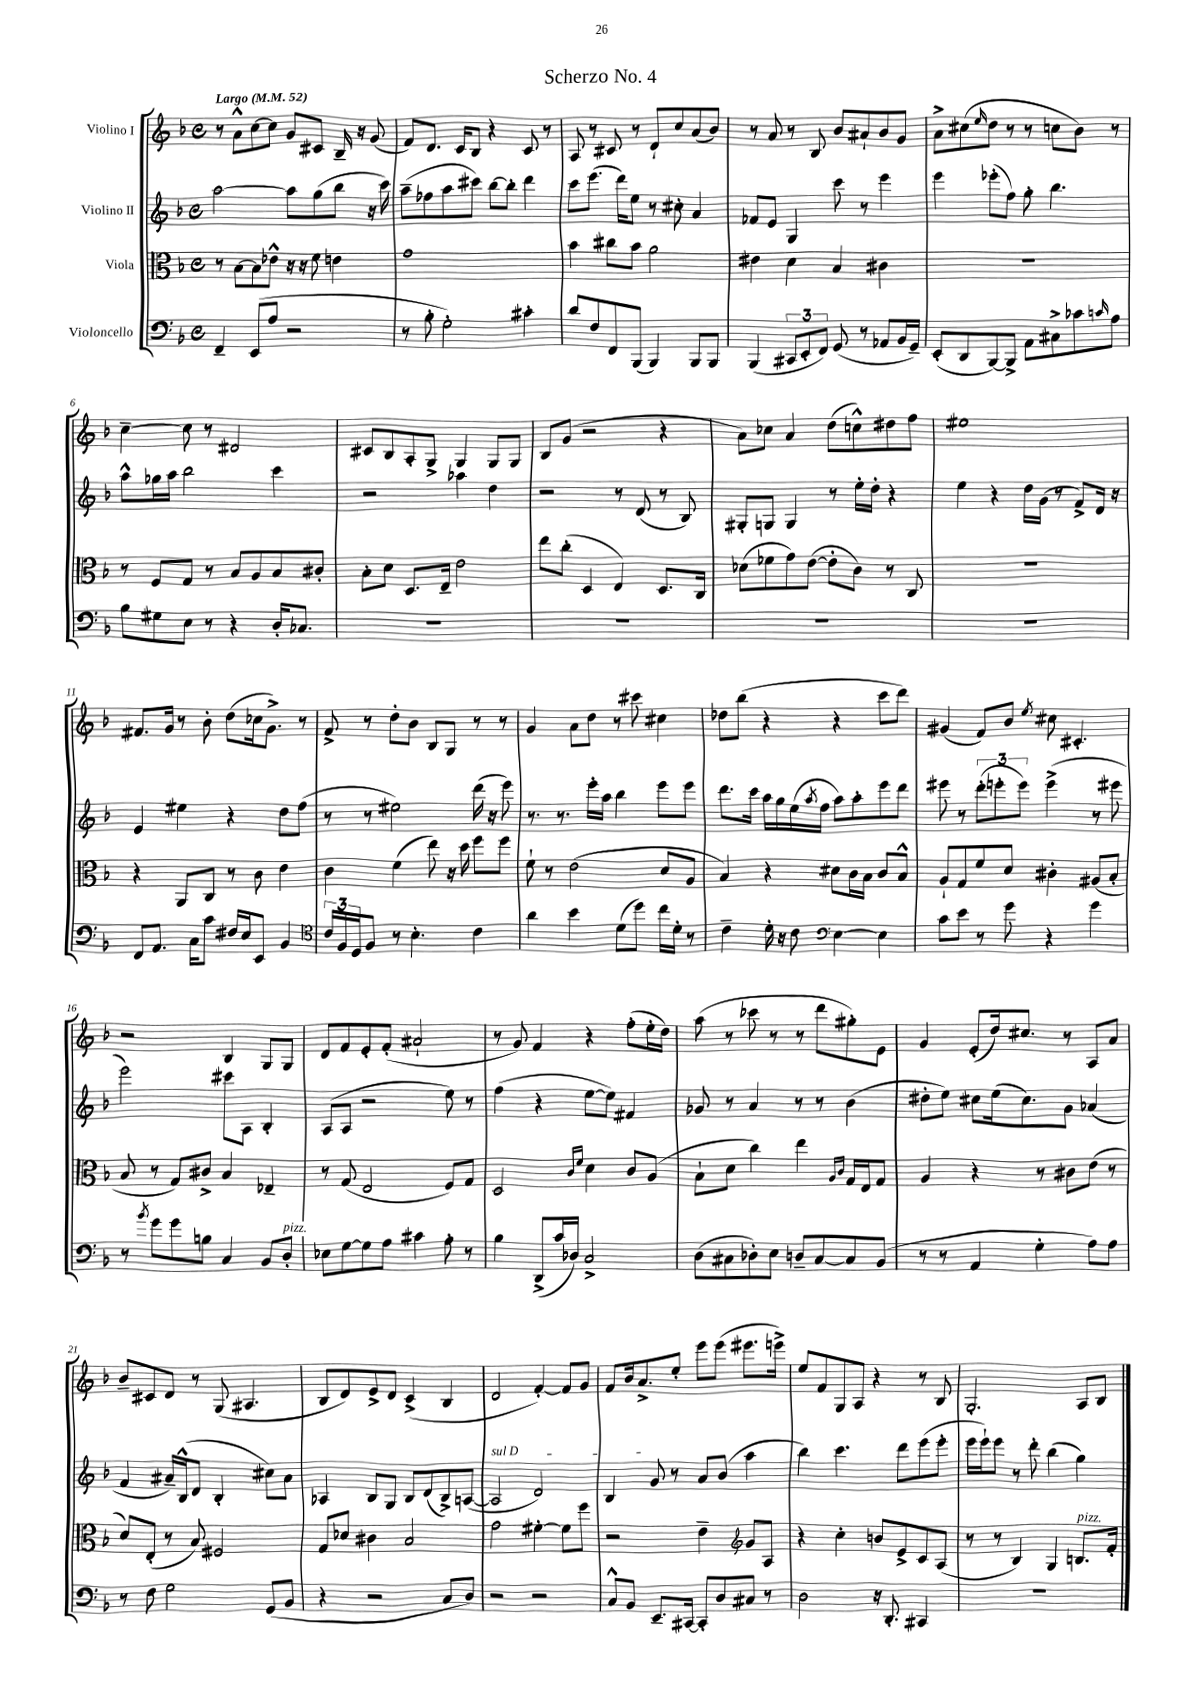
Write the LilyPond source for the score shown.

\header { title = "Scherzo No. 4" }
<<
\new StaffGroup <<
\new Staff = "s0" \with { instrumentName = "Violino I" } {
    \clef treble \key f \major \defaultTimeSignature \time 4/4 \tempo "Largo" 4 = 52
    r8 a'8-^ c''8~ c''8 g'8 cis'8 bes16-- r16 g'8( |
    f'8) d'8. c'16 bes8 r4 c'8 r8 |
    a8 r8 cis'8 r8 d'8-! c''8 a'8( bes'8) |
    r8 a'8 r8 bes8 bes'8 ais'8-! bes'8 g'8 |
    a'8-> cis''8( \grace { e''16 } d''8 r8 r8 c''8 bes'8) r8 |
    c''4~-- c''8 r8 dis'2 |
    cis'8 bes8 a8-. g8-> g4 g8 g8 |
    bes8 g'8( r2 r4 |
    a'8) ces''8 a'4 d''8( c''8-^) dis''8 f''8 |
    eis''1 |
    fis'8. g'16 r8 bes'8-. d''8( ces''16 g'8.->) r8 |
    f'8-> r8 d''8-. bes'8 bes8 g8 r8 r8 |
    g'4 a'8 d''8 r8 cis'''8 cis''4 |
    des''8 bes''8( r4 r4 c'''8 d'''8) |
    gis'4( f'8) bes'8 \acciaccatura { e''8 } cis''8 cis'4.-. |
    r2 bes4 g8 g8 |
    d'8 f'8 e'8-. f'8-.( ais'2-! |
    r8 g'8) f'4 r4 f''8-.( e''16-. d''16) |
    a''8( r8 ces'''8 r8 r8 d'''8 gis''8-.) e'8 |
    g'4 e'8-.( d''16) cis''8. r8 a8 a'8 |
    bes'8-- cis'8 d'8 r8 g8( ais4. |
    bes8 d'8) e'8-> d'8 c'4->( bes4 |
    d'2 f'4~-.) f'8 g'8 |
    f'8 bes'16 a'8.-> e''8-. e'''8 e'''8( eis'''8. e'''16->) |
    e''8 f'8 g8 a8 r4 r8 bes8 |
    g2.-. a8 bes8 \bar "|." |
}
\new Staff = "s1" \with { instrumentName = "Violino II" } {
    \clef treble \key f \major \defaultTimeSignature \time 4/4
    a''2~ a''8 g''8( bes''8 r16 c'''16) |
    a''8--( fes''8 a''8 cis'''8) bes''8~ bes''8-. d'''4 |
    c'''8 e'''8.( d'''16) e''8 r8 cis''8-. a'4 |
    fes'8 e'8 g4 c'''8 r8 e'''4 |
    e'''4 ees'''8-.( f''8) g''8-. bes''4. |
    a''8-^ ges''16 a''16 bes''2 c'''4 |
    r2 aes''4 d''4 |
    r2 r8 d'8( r8 bes8) |
    gis8-. g8 g4 r8 e''16-. d''16-. r4 |
    e''4 r4 d''16 g'16( r8 f'8->) d'16 r16 |
    e'4 eis''4 r4 d''8 f''8( |
    r8 r8 eis''2) d'''16( r16 e'''8) |
    r8. r8. e'''16-. a''16 bes''4 e'''8 e'''8 |
    d'''8. c'''16 a''16 g''16 e''16( \acciaccatura { a''8 } f''16 a''8) a''8-. e'''8 d'''8 |
    eis'''8 r8 \tuplet 3/2 { d'''8-.( e'''8-. e'''8) } e'''4->( r8 eis'''8 |
    e'''2) cis'''8 a8 bes4-. |
    a8( a8 r2 e''8) r8 |
    f''4( r4 e''8~ e''8) fis'4 |
    ges'8 r8 a'4 r8 r8 bes'4( |
    dis''8-. e''8) cis''8 e''16( cis''8.) g'8 aes'4( |
    f'4 ais'16--) bes16-^( d'8 bes4-. cis''8) ais'8 |
    aes4 bes8 g8 bes8 d'8( bes8->) a8~( |
    \once \override TextSpanner.bound-details.left.text = \markup { \italic "sul D" } a2\startTextSpan d'2) |
    bes4 g'8\stopTextSpan r8 a'8 bes'8( a''4 |
    bes''4) c'''4. d'''8 e'''8( e'''8-. |
    e'''16 e'''16-!) e'''8 r8 d'''8-. bes''4( g''4) \bar "|." |
}
\new Staff = "s2" \with { instrumentName = "Viola" } {
    \clef alto \key f \major \defaultTimeSignature \time 4/4
    r8 bes8~ bes8 ees'8-^ r16 r16 f'8 e'4 |
    g'1 |
    bes'4 cis''8 bes'8 a'2 |
    eis'4 d'4 bes4 cis'4 |
    r1 |
    r8 f8 g8 r8 bes8 a8 bes8 cis'8-. |
    bes8-. d'8 d8. e16-- e'2 |
    e''8 c''8-.( d4 e4) d8. c16 |
    des'8( fes'8 g'8) e'8~( e'8-. c'8) r8 c8 |
    R1 |
    r4 a,8 c8 r8 c'8 e'4 |
    c'4 f'4( e''8) r16 d''16 f''8 f''8 |
    f'8-! r8 e'2( d'8 a8 |
    bes4) r4 dis'8 c'16 bes16 c'8 bes8-^ |
    a8-! g8 f'8 d'8 cis'4-. ais8( bes8-. |
    bes8 r8 g8) cis'8-> bes4 ees4-- |
    r8 g8( e2 f8) g8 |
    d2 \grace { c'16 f'16 } d'4 c'8 a8( |
    bes8-! d'8 c''4) e''4 \grace { a16 c'16 } g16 e16 g8 |
    a4 r4 r8 cis'8 e'8( r8 |
    d'8) e8-.( r8 bes8) fis2 |
    g8 des'8 cis'4 bes2 |
    g'2 fis'4~-. fis'8 f''8 |
    r2 e'4-- \clef treble g'8 a8 |
    r4 c''4-. b'8 e'8-> c'8 a8( |
    r8 r8 bes4) g4 b8.^\markup { \italic "pizz." } f'16-. \bar "|." |
}
\new Staff = "s3" \with { instrumentName = "Violoncello" } {
    \clef bass \key f \major \defaultTimeSignature \time 4/4
    f,4-- e,8( a8 r2 |
    r8 bes8-. g2-.) cis'4-. |
    d'8 f8 f,8 bes,,8( bes,,4) bes,,8 bes,,8 |
    bes,,4( \tuplet 3/2 { cis,8 e,8-. f,8) } g,8( r8 aes,8 bes,16 g,16--) |
    e,8-.( d,8 bes,,8~) bes,,8-> a,8 cis8-> ces'8 \grace { c'16 } a8 |
    bes8 gis8 e8 r8 r4 d16-. ces8. |
    R1 |
    R1 |
    R1 |
    R1 |
    f,8 a,8. c16 c'8 fis16 e16 e,8 bes,4 |
    \clef tenor \tuplet 3/2 { c'16 f16 d16 } f8 r8 bes4.-. c'4 |
    a'4 bes'4 d'8( d''8) c''16 d'16-. r8 |
    c'4-- d'16-. r16 c'8 \clef bass e4~ e4 |
    c'8 e'8 r8 g'8 r4 g'4 |
    r8 \acciaccatura { bes'8 } g'8 g'8 b8 c4 bes,8 d8-.^\markup { \italic "pizz." } |
    ees8 g8~ g8 a8 cis'4 a8-. r8 |
    bes4 d,8->( c'16 des16) c2-> |
    d8( cis8 des8-.) e8 d8-- cis8~ cis8 bes,8( |
    r8 r8 a,4 g4-. a8) a8 |
    r8 f8 g2 g,8( bes,8 |
    r4 r2 c8 d8) |
    r2 r2 |
    c8-^ bes,8 e,8.-- cis,16~ cis,8-. d8 cis8 r8 |
    d2 r16 d,8.-. cis,4 |
    R1 \bar "|." |
}
>>
>>
